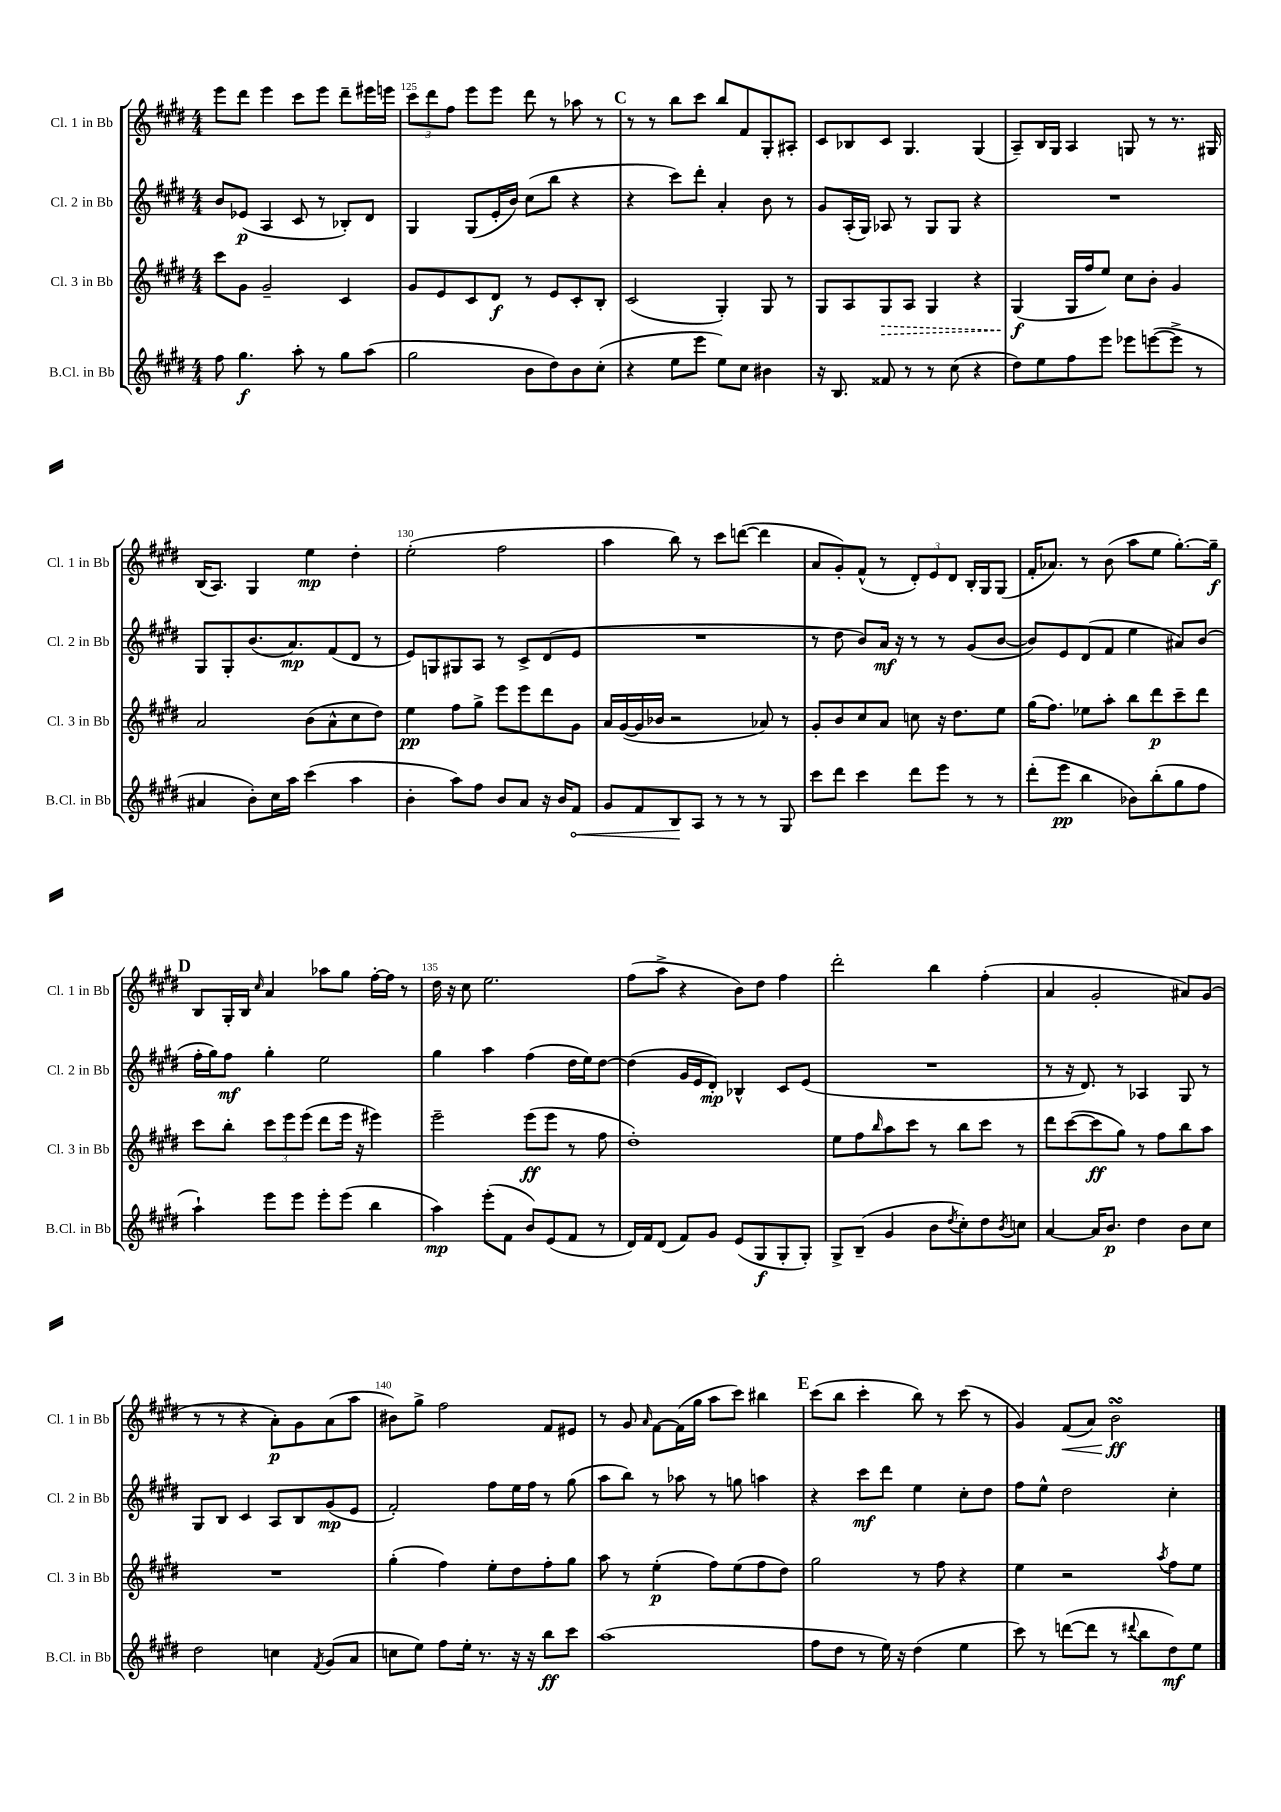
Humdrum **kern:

**kern	**kern	**kern	**kern
*staff4	*staff3	*staff2	*staff1
*clefG2	*clefG2	*clefG2	*clefG2
*k[f#c#g#d#]	*k[f#c#g#d#]	*k[f#c#g#d#]	*k[f#c#g#d#]
*M4/4	*M4/4	*M4/4	*M4/4
8ff#\	8ccc#\L	8b/L	8eee\L
4.gg#\	8g#\J	(8e-/J	8ddd#\J
.	2g#~/	4A/	4eee\
8aa'\	.	8c#/	8ccc#\L
8r	.	8r	8eee\J
8gg#\L	4c#/	8B-'/L)	8ddd#~\L
(8aa\J	.	8d#/J	16eee#\L
.	.	.	16eee\JJ
=	=	=	=
2gg#\	8g#/L	4G#/	12ccc#\L
.	.	.	12ddd#\
.	8e/	.	.
.	.	.	12ff#\J
.	8c#/	(8G#/L	8eee\L
.	8d#/J	16e'/L	8eee\J
.	.	16b/JJ)	.
8b\L	8r	(8cc#\L	8ddd#\
8dd#\)	8e/L	8bb\J	8r
8b\	8c#'/	4r	8aa-\
(8cc#'\J	8B'/J	.	8r
=	=	=	=
4r	(2c#/	4r	8r
.	.	.	8r
8ee\L	.	8ccc#\L)	8bb\L
8eee\J	.	8ddd#'\J	8ccc#\J
8ee\L)	4G#'/)	4a'/	8bb/L
8cc#\J	.	.	8f#/
4b#\	8G#/	8b\	8G#'/
.	8r	8r	8A#'/J
=	=	=	=
16r	8G#/L	8g#/L	8c#/L
8.B/	.	.	.
.	8A/	(16A'/L	8B-/
.	.	16G#/JJ)	.
8f##/	8G#/	8A-/	8c#/J
8r	8A/J	8r	4.G#/
8r	4G#/	8G#/L	.
(8cc#\	.	8G#/J	.
4r	4r	4r	(4G#/
=	=	=	=
8dd#\L)	(4G#/	1r	8A~/L)
8ee\	.	.	16B/L
.	.	.	16G#/JJ
8ff#\	16G#/LL	.	4A/
.	16ff#/J	.	.
8eee\J	8ee/J)	.	.
8eee-\L	8cc#\L	.	8G/
([8eee\	8b'\J	.	8r
8eee^\]J	4g#/	.	8.r
8r	.	.	.
.	.	.	16G#/
=	=	=	=
4a#/	2a/	8G#/L	(16B/LK
.	.	.	8.A/J)
.	.	8G#'/	.
8b'\L)	.	(8.b/	4G#/
16cc#\L	.	.	.
16aa\JJ	.	8.a/)	.
(4ccc#\	(8b\L	.	4ee\
.	8a^^\	(8f#/	.
4aa\	8cc#\	8d#/J	4dd#'\
.	8dd#\J)	8r	.
=	=	=	=
4b'\	4ee\	8e/L)	(2ee'\
.	.	8G/	.
8aa\L)	8ff#\L	8G#/	.
8ff#\J	8gg#^\J	8A/J	.
8b/L	8eee\L	8r	2ff#\
8a/J	8eee\	8c#^/L	.
16r	8ddd#\	(8d#/	.
16b/LK	.	.	.
8f#/J	8g#\J	8e/J	.
=	=	=	=
8g#/L	16a/LL	1r	4aa\
.	([16g#/	.	.
8f#/	16g#/]	.	.
.	16b-/JJ	.	.
8B/	2r	.	8bb\)
8A/J	.	.	8r
8r	.	.	8ccc#\L
8r	.	.	([8ddd\J
8r	8a-/)	.	4ddd\]
8G#/	8r	.	.
=	=	=	=
8ccc#\L	8g#'/L	8r	8a/L
8ddd#\J	8b/	8dd#\	8g#'/)
4ccc#\	8cc#/	8b/L)	(8f#^^/J
.	8a/J	16a/Jk	8r
.	.	16r	.
8ddd#\L	8cc\	8r	12d#'/L)
.	.	.	12e/
8eee\J	16r	8r	.
.	.	.	12d#/J
.	8.dd#\L	.	.
8r	.	(8g#/L	16B'/LL
.	.	.	16G#/J
8r	8ee\J	[8b/J	(8G#/J
=	=	=	=
(8ddd#'\L	(16gg#\LK	8b/]L)	16f#'/LK
.	8.ff#\J)	.	8.a-/J)
8eee\J	.	8e/	.
4bb\	8ee-\L	(8d#/	8r
.	8aa'\J	8f#/J	(8b\
8b-\L)	8bb\L	4ee\	8aa\L
(8bb'\	8ddd#\	.	8ee\J
8gg#\	8ccc#~\	8a#/L)	[8.gg#'\L)
8ff#\J	8ddd#\J	(8b/J	.
.	.	.	16gg#~\]Jk
=	=	=	=
4aa`\)	8ccc#\L	16ff#'\LL	8B/L
.	.	16gg#\J)	.
.	8bb'\J	8ff#\J	16G#'/L
.	.	.	16B/JJ
.	.	.	16qqcc#/
8eee\L	12ccc#\L	4gg#'\	4a/
.	12eee\	.	.
8eee\J	.	.	.
.	(12eee\J	.	.
8eee'\L	8ddd#\L	2ee\	8aa-\L
(8eee\J	16eee\Jk	.	8gg#\J
.	16r	.	.
4bb\	4eee#\)	.	[16ff#'\LL
.	.	.	16ff#\]JJ
.	.	.	8r
=	=	=	=
4aa\)	2eee~\	4gg#\	16dd#\
.	.	.	16r
.	.	.	8cc#\
(8eee'\L	.	4aa\	2.ee\
8f#\J	.	.	.
8b/L)	(8eee\L	(4ff#\	.
(8e/	8eee\J	.	.
8f#/J	8r	16dd#\LL	.
.	.	16ee\J)	.
8r	8ff#\	[8dd#\J	.
=	=	=	=
16d#/LL)	1dd#')	(4dd#\]	(8ff#\L
16f#/J	.	.	.
(8d#/J	.	.	8aa^\J
8f#/L)	.	16g#/LL	4r
.	.	16e/J	.
8g#/J	.	8d#'/J)	.
(8e/L	.	4B-^^/	8b\L)
8G#/	.	.	8dd#\J
8G#'/	.	8c#/L	4ff#\
8G#'/J)	.	(8e/J	.
=	=	=	=
8G#^/L	8ee\L	1r	2ddd#'\
(8B~/J	8ff#\	.	.
.	16qqbb/	.	.
4g#/	8aa\	.	.
.	8ccc#\J	.	.
8b\L	8r	.	4bb\
8qdd#/	.	.	.
8cc#'\)	8bb\L	.	.
8dd#\	8ccc#\J	.	(4ff#'\
8qb/	.	.	.
8cc\J	8r	.	.
=	=	=	=
[4a/	8ddd#\L	8r	4a/
.	([8ccc#\	16r	.
.	.	8.d#/)	.
16a/]LK	8ccc#\]	.	2g#'/
8.b/J	.	.	.
.	8gg#\J)	8r	.
4dd#\	8r	4A-/	.
.	8ff#\L	.	.
8b\L	8bb\	8G#/	8a#/L)
8cc#\J	8aa\J	8r	(8g#/J
=	=	=	=
2dd#\	1r	8G#/L	8r
.	.	8B/J	8r
.	.	4c#/	4r
4cc\	.	8A/L	8a'\L)
.	.	8B/	8g#\
8qf#/	.	.	.
(8g#/L	.	(8g#/	(8a\
8a/J	.	8e/J	8aa\J
=	=	=	=
8cc\L	(4gg#'\	2f#'/)	8b#\L)
8ee\J)	.	.	8gg#^\J
8ff#\L	4ff#\)	.	2ff#\
16ee'\Jk	.	.	.
8.r	.	.	.
.	8ee'\L	8ff#\L	.
16r	8dd#\	16ee\L	.
16r	.	16ff#\JJ	.
8bb\L	8ff#'\	8r	8f#/L
8ccc#\J	8gg#\J	(8gg#\	8e#/J
=	=	=	=
(1aa	8aa\	8aa\L	8r
.	8r	8bb\J)	8g#/
.	.	.	16qqa/
.	(4ee'\	8r	[8f#\L
.	.	8aa-\	(16f#\]L
.	.	.	16gg#\JJ
.	8ff#\L)	8r	8aa\L
.	(8ee\	8gg\	8ccc#\J)
.	8ff#\	4aa\	4bb#\
.	8dd#\J)	.	.
=	=	=	=
8ff#\L	2gg#\	4r	(8ccc#\L
8dd#\J	.	.	8bb\J
8r	.	8ccc#\L	4ccc#'\
16ee\)	.	8ddd#\J	.
16r	.	.	.
(4dd#\	8r	4ee\	8bb\)
.	8ff#\	.	8r
4ee\	4r	8cc#'\L	(8ccc#\
.	.	8dd#\J	8r
=	=	=	=
8ccc#\)	4ee\	8ff#\L	4g#/)
8r	.	8ee^^\J	.
([8ddd\L	2r	2dd#\	(8f#/L
8ddd\]J	.	.	8a/J)
8r	.	.	2b\
8qqddd#/	.	.	.
8bb\L	.	.	.
.	8qaa/	.	.
8dd#\)	8ff#\L	4cc#'\	.
8ee\J	8ee\J	.	.
==	==	==	==
*-	*-	*-	*-
